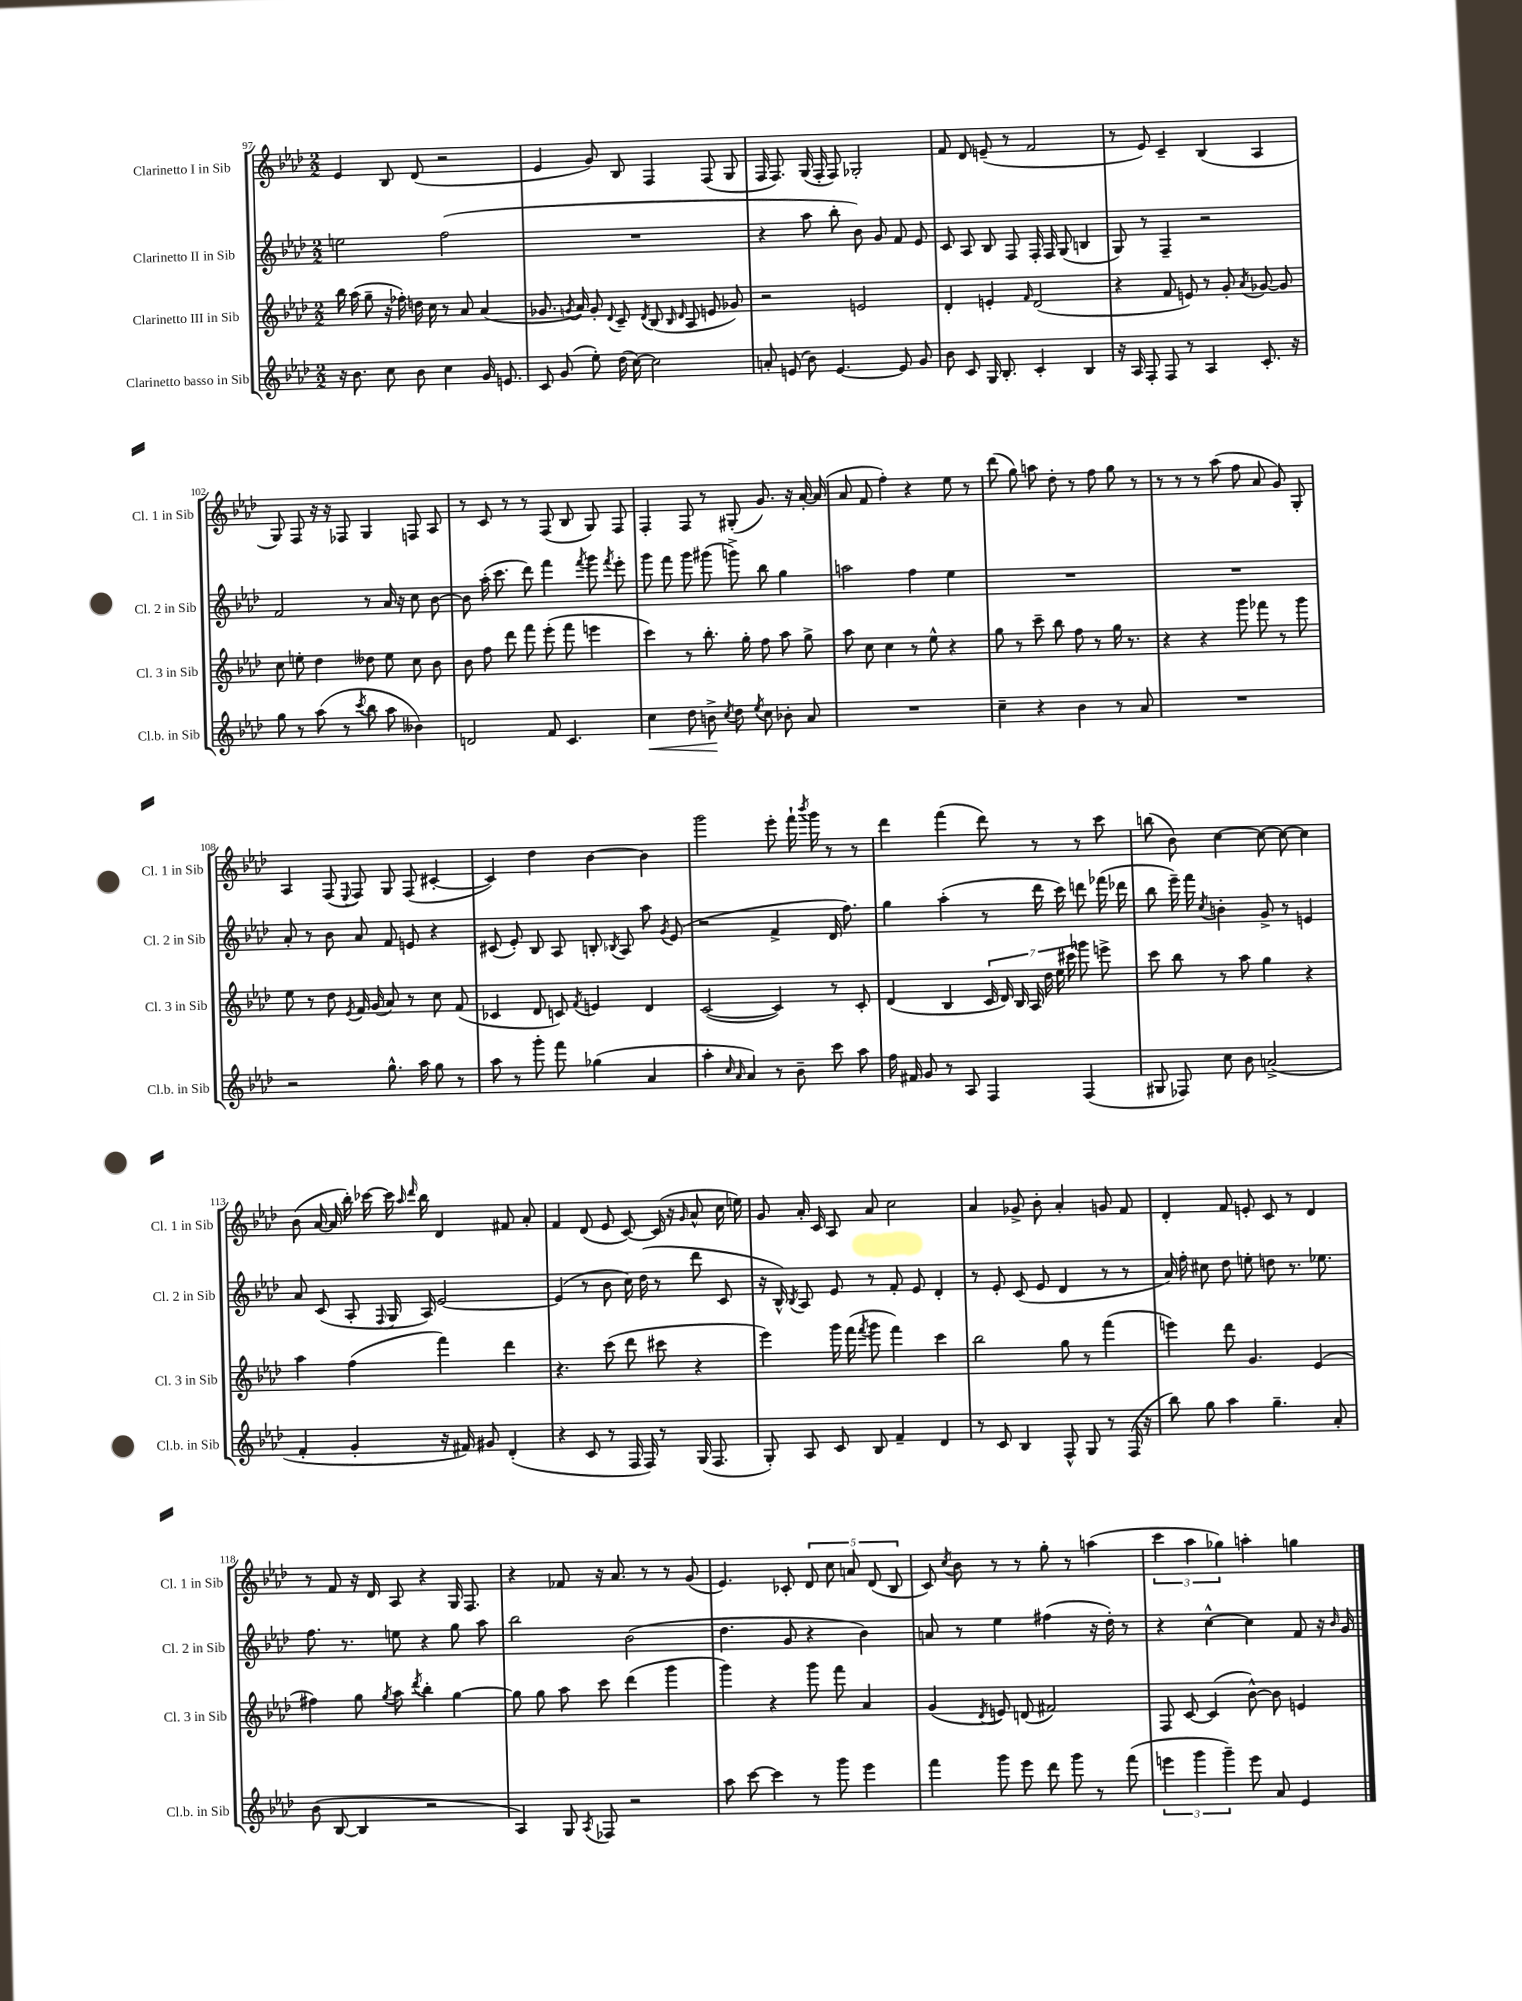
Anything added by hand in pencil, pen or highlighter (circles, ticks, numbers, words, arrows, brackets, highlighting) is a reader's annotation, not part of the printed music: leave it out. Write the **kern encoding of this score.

**kern	**kern	**kern	**kern
*staff4	*staff3	*staff2	*staff1
*clefG2	*clefG2	*clefG2	*clefG2
*k[b-e-a-d-]	*k[b-e-a-d-]	*k[b-e-a-d-]	*k[b-e-a-d-]
*M2/2	*M2/2	*M2/2	*M2/2
16r	16bb-\	2ee\	4e-/
8.b-\	(16aa-\	.	.
.	8gg~\	.	.
8cc\	16r	.	8B-/
.	16ff-'\)	.	.
8b-\	16dd\	.	(8d-/
.	16cc\	.	.
4cc\	8r	(2ff\	2r
.	8a-/	.	.
16g/	(4a-/	.	.
8.e/	.	.	.
=	=	=	=
8c/	8.g-/	1r	4e-/
(8g/	.	.	.
.	8qg/	.	.
.	16a-/)	.	.
8ee-'\)	8g'/	.	8g/)
.	8qqd-/	.	.
(16dd-\	8c~/	.	8B-/
[16cc\)	.	.	.
.	8qd-/	.	.
2cc\]	(8B-/	.	4F/
.	16qqB-/	.	.
.	16qqd-/	.	.
.	8A-/	.	.
.	8e/	.	(8F/
.	8g-/)	.	8G/
=	=	=	=
8a'/	2r	4r	16F/
.	.	.	8.F/)
(8e/	.	.	.
8b-\)	.	8aa-\	(16G/
.	.	.	16F'/
[4.e/	.	8bb-'\	8F/)
.	2e/	8b-\)	2G-'/
.	.	8g/	.
8e/]	.	8f/	.
8g/	.	8e-/	.
=	=	=	=
8b-\	4d-'/	8c/	8f/
8c/	.	8A-/	8d-/
16G/	4e'/	8B-/	(8e~/
8.B-'/	.	.	.
.	.	8F/	8r
.	16qqf/	.	.
4c'/	(2d-/	16F'/	2f/
.	.	16F/	.
.	.	(8G/	.
4B-/	.	4B/	.
=	=	=	=
16r	4r	8G/)	8r
16A-/	.	.	.
8F'/	.	8r	8e-/)
8F/	8f/	4F~/	4c~/
8r	8e/)	.	.
4A-/	8r	2r	(4B-/
.	8g'/	.	.
.	8qa-/	.	.
8.c'/	[8g-/	.	4A-/
.	8g-/]	.	.
16r	.	.	.
=	=	=	=
8gg\	8cc\	2f/	8G/)
8r	8ee'\	.	8F/
(8aa-\	4dd-\	.	16r
.	.	.	16r
8r	.	.	8F-/
8qccc/	.	.	.
8bb-\	8dd--\	8r	4G/
8aa-\	8ee\	16a-/	.
.	.	16r	.
4b--\)	8cc\	8cc\	8F/
.	8b-\	[8b-\	8A-/
=	=	=	=
2d/	8b-\	8b-\]	8r
.	8ff\	(16aa-'\	8c/
.	.	8.ccc\	.
.	8ddd-\	.	8r
.	8fff\	8ddd-\)	8r
8f/	(8eee-'\	4fff\	(8F/
4.c/	8fff\	.	8B-/
.	.	8qfff/	.
.	4eee\	8ggg\	8G/)
.	.	8qfff/	.
.	.	8eee-'\	8F/
=	=	=	=
4cc\	4ccc\)	8ggg\	4F'/
.	.	8fff\	.
8dd-\	8r	8ggg\	8F/
8b^\	8.bb-'\	(8ggg#\	8r
8qcc/	.	.	.
8dd-\	.	8ggg^\)	(8G#'/
.	16gg'\	.	.
8qee-/	.	.	.
8cc\	8ff\	8bb-\	8.g/)
8b-'\	8aa-\	4gg\	.
.	.	.	16r
8a-/	8gg^\	.	[16a-'/
.	.	.	(16a-/]
=	=	=	=
1r	8aa-\	2aa\	8a-/
.	8cc\	.	8f/
.	4cc\	.	4ff'\)
.	8r	4ff\	4r
.	8ee-^^\	.	.
.	4r	4ee-\	8ee-\
.	.	.	8r
=	=	=	=
4cc~\	8gg\	1r	(8ddd-\
.	8r	.	8gg\)
4r	8ccc~\	.	8aa\
.	8bb-\	.	8dd-'\
4b-\	8ff\	.	8r
.	8r	.	8ff\
8r	16gg\	.	8gg\
.	8.r	.	.
8a-/	.	.	8r
=	=	=	=
1r	4r	1r	8r
.	.	.	8r
.	4r	.	8r
.	.	.	(8aa-\
.	8ggg\	.	8ff\
.	8fff-\	.	8a-/
.	8r	.	8g/)
.	8ggg\	.	8G'/
=	=	=	=
2r	8ee-\	8a-'/	4A-/
.	8r	8r	.
.	8dd-\	8b-\	(8F/
.	8qe-/	.	8qqE-/
.	16f/	8a-/	8F/)
.	(16g/	.	.
8.gg^^\	8a-/)	8f/	8G/
.	8r	8e/	(8F/
16aa-\	.	.	.
8gg\	8cc\	4r	[4c#'/
8r	(8f/	.	.
=	=	=	=
8aa-\	4c-/	(8c#/	4c#/])
8r	.	8e-'/)	.
8ggg'\	8d-/	8B-/	4dd-\
8fff\	8c/)	8A-/	.
.	8qf/	.	.
(4gg-\	4e/	8B'/	[4b-\
.	.	8qB-/	.
.	.	8A-/	.
4a-/	4d-/	8aa-\	4b-\]
.	.	8qg/	.
.	.	(8e-/	.
=	=	=	=
4aa-'\	([2c/	2r	2ggg\
16qqcc/	.	.	.
16qqa-/	.	.	.
4a-/)	.	.	.
8r	4c/])	4f^/	8eee-'\
8b-~\	.	.	16fff`\
.	.	.	8qbbb-/
.	.	.	16ggg\
8ccc\	8r	16d-/	8r
.	.	8.ff\)	.
8aa-\	8c'/	.	8r
=	=	=	=
16ff\	(4d-/	4gg\	4ddd-\
16f#/	.	.	.
8g/	.	.	.
8r	4B-/	(4aa-'\	(4fff\
8A-/	.	.	.
4F/	28c/	8r	8ddd-\)
.	28d-/)	.	.
.	28B-/	.	.
.	28A-/	.	.
.	.	16ddd-\	8r
.	28dd-\	.	.
.	28ee-\	.	.
.	.	16ccc\)	.
.	28ccc#\	.	.
(4F/	8ggg-\	8ddd\	8r
.	8eee^\	(16fff-\	8ccc\
.	.	16ddd-\	.
=	=	=	=
8G#/	8ccc\	8bb-\	(8bb\
8F-/)	8bb-\	16eee-~\)	8b-\)
.	.	16fff\	.
.	.	8qcc/	.
8cc\	8r	4b'\	[4cc\
8b-\	8aa-\	.	.
(2a^/	4gg\	8g^/	8cc\_
.	.	8r	8cc\_
.	4r	4e/	4cc\]
=	=	=	=
4f'/	4aa-\	8a-/	(8b-\
.	.	(8c/	[16a-/
.	.	.	16a-/]
4g'/	(4ff\	8A-'/	16bb-'\)
.	.	.	[16ccc-\
.	.	8qqF/	.
.	.	16G/	16ccc-\]
.	.	.	16qqaa-/
.	.	.	16qqddd-/
.	.	16A-/)	16bb-\
16r	4fff\)	[2e-/	4d-/
16f#/)	.	.	.
8g#/	.	.	.
(4d-'/	4ddd-\	.	8f#/
.	.	.	8a-'/
=	=	=	=
4r	4.r	(4e-/]	4f/
8c/	.	8r	(8d-/
8r	(8ccc\	8b-\	8e-/
16F/	8ddd-\	16cc\)	[8c/)
16F/)	.	(16dd-\	.
8r	8ccc#\	8r	(16c/]
.	.	.	16r
.	.	.	16qqg/
(16G/	4r	8ddd-\	8a-^^/
8.F/	.	.	.
.	.	8c/	16cc\
.	.	.	16ee\)
=	=	=	=
8G'/)	4eee-\)	16r	8g/
.	.	16B-^^/)	.
.	.	8qB-/	.
8A-/	.	8A-/	16a-'/
.	.	.	16c/
8c/	16ggg\	8e-/	8A-/
.	(16fff\	.	.
.	8qfff/	.	.
8B-/	8ggg\	8r	8a-/
4f~/	4fff\)	8f'/	2cc\
.	.	8e-/	.
4d-/	4ccc\	4d-'/	.
=	=	=	=
8r	2bb-\	8r	4a-/
8c/	.	8e-'/	.
4B-/	.	(8c/	8g-^/
.	.	8e-/	8b-'\
8F^^/	8gg\	4d-/	4a-'/
8G/	8r	.	.
8r	(4fff\	8r	8g/
(16F/	.	8r	8f/
16r	.	.	.
=	=	=	=
8bb-\)	4eee\)	16a-/)	4d-'/
.	.	16ff'\	.
8gg\	.	8cc#\	.
4aa-\	8ddd-\	8dd-\	8f/
.	4.g/	8ee'\	8e'/
4.gg~\	.	8dd\	8c/
.	.	8.r	8r
.	(4e-/	.	4d-/
.	.	8.ee-\	.
8a-'/	.	.	.
=	=	=	=
(8b-\	4ff#\)	8.ff\	8r
[8B-/	.	.	8f/
.	.	8.r	.
4B-/]	8gg\	.	16r
.	.	.	16d-/
.	8qgg/	.	.
.	8aa-\	8ee\	8A-/
.	8qddd-/	.	.
2r	4bb-'\	4r	4r
.	[4gg\	8gg\	16G/
.	.	.	8.F/
.	.	8aa-\	.
=	=	=	=
4A-/)	8gg\]	2bb-\	4r
.	8gg\	.	.
8G/	8aa-\	.	8f-/
8qA-/	.	.	.
8F-/	8ccc\	.	16r
.	.	.	8.a-/
2r	(4ddd-\	(2b-\	.
.	.	.	8r
.	4ggg\	.	8r
.	.	.	(8g/
=	=	=	=
8aa-\	4ggg\)	4.dd-\	4.e-/)
[8ccc\	.	.	.
4ccc\]	4r	.	.
.	.	8g/	8c-'/
8r	8ggg\	4r	10d-/
.	.	.	10cc\
8ggg\	8fff\	.	.
.	.	.	10a/
4eee-\	4a-/	4b-\)	.
.	.	.	(10d-/
.	.	.	10B-/
=	=	=	=
4fff\	(4g/	8a/	8c/)
.	.	.	8qcc/
.	.	8r	8b-\
.	8qd-/	.	.
8ggg\	8e/)	4ee-\	8r
8eee-\	(8d/	.	8r
8ddd-\	2f#/)	(4ff#\	8gg'\
8ggg\	.	.	8r
8r	.	16r	(4aa\
.	.	16dd-'\)	.
(8fff\	.	8r	.
=	=	=	=
6eee\	8F/	4r	6ccc\
.	[8c/	.	.
6ggg\	.	.	6aa-\
.	(4c/]	[4cc^^\	.
6ggg~\)	.	.	6gg-\)
8eee\	[8b-^^\)	4cc\]	4aa'\
8a-/	8b-\]	.	.
4e-/	4e/	8f/	4gg\
.	.	16r	.
.	.	16qqb-/	.
.	.	16g/	.
==	==	==	==
*-	*-	*-	*-
